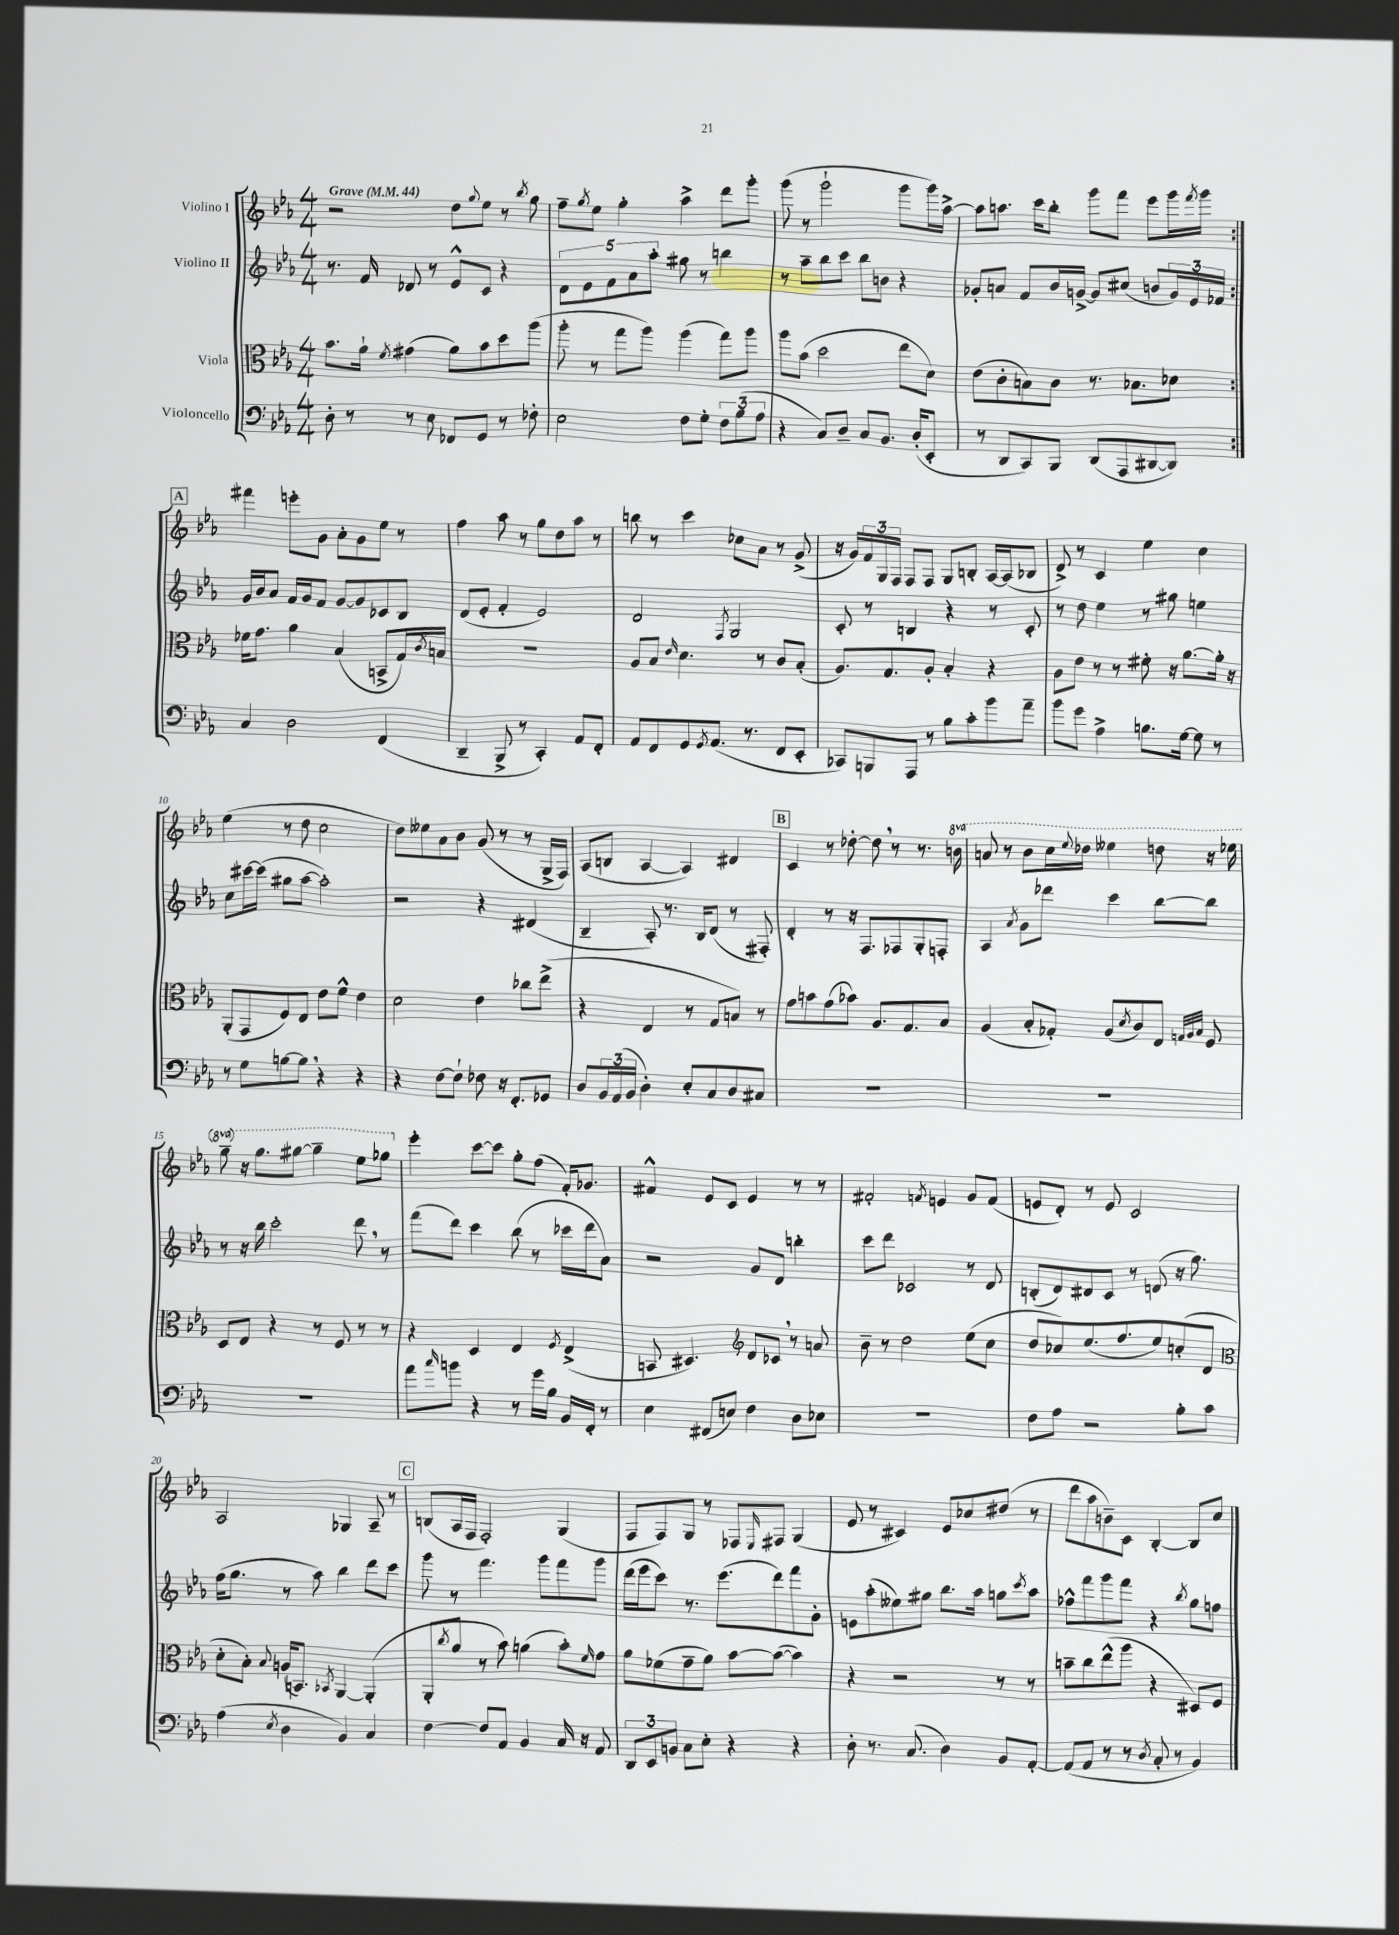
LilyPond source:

<<
\new StaffGroup <<
\new Staff = "s0" \with { instrumentName = "Violino I" } {
    \clef treble \key ees \major \numericTimeSignature \time 4/4 \set Staff.ottavationMarkups = #ottavation-simple-ordinals \tempo "Grave" 4 = 44
    \repeat volta 2 { r2 d''8 \appoggiatura { g''8 } ees''8 r8 \acciaccatura { bes''8 } g''8 |
    f''8-- \acciaccatura { g''8 } ees''8 g''4-. aes''4-> d'''8 g'''8-. |
    g'''8( r8 g'''2-! g'''8 g'''16) aes''16~-> |
    aes''8 a''8. c'''16 bes''8-. g'''8 f'''8 ees'''8 g'''16 \acciaccatura { f'''8 } g'''16 | }
    \mark \markup { \box "A" } fis'''4 e'''8-. g'8 aes'8-. g'8 ees''8 r8 |
    f''4 aes''8 r8 g''8 d''8 aes''8 r8 |
    b''8 r8 c'''4 ces''8 aes'8 r8 g'8->( |
    r16 g'16) \tuplet 3/2 { f'16 g16 f16 } f8 f8 g8 b8-. aes16~ aes16( bes8 |
    d'8->) r8 c'4 ees''4 c''4 |
    ees''4( r8 d''8 c''2 |
    d''8) eeses''8 aes'8 bes'8 g'8( r8 r8 g16-> f16) |
    aes8( b8 aes4~ aes4) dis'4 |
    \mark \markup { \box "B" } c'4 r8 des''8~-. des''8 \breathe r8 r8. \ottava #1 b''16 |
    a''8 r8 bes''8 c'''16 \appoggiatura { ees'''8 } des'''16 eeses'''4 d'''8 r16 ees'''16 |
    g'''8-- r16 g'''8. gis'''8~ gis'''4-- ees'''8 ges'''8 \ottava #0 |
    ees'''4-. c'''8~ c'''8 g''8-. f''8( f'16-.) ges'8. |
    fis'4-^ ees'8 c'8 ees'4 r8 r8 |
    fis'2-. \acciaccatura { f'8 } e'4 g'8 f'8( |
    e'8 d'8-.) r8 e'8 c'2 |
    aes2 ges4 aes8-- r8 |
    \mark \markup { \box "C" } b8( aes16 f16 f2-.) g4( |
    f8 f8) g8 r8 fes8 \grace { ees16 } fis8 g4( |
    ees'8 r8 cis'4) ees'8 ces''8 dis''8( r8 |
    d'''8 aes''8 b'8--) c'8 bes4~-. bes8 c''8 \bar "|." |
}
\new Staff = "s1" \with { instrumentName = "Violino II" } {
    \clef treble \key ees \major \numericTimeSignature \time 4/4
    \repeat volta 2 { r8. f'16 des'8 r8 ees'8-^ c'8 r4 |
    \tuplet 5/4 { d'8 ees'8 f'8 aes'8 aes''8-. } gis''8 r8 b''4 |
    r8 aes''8-- bes''8 c'''8 bes''8 b'8 r4 |
    ges'8-. a'8 f'8 bes'16 g'16~-> g'8 cis''8( b'8 \tuplet 3/2 { g'16) ees'16 fes'16 } | }
    \mark \markup { \box "A" } g'16 bes'16 aes'8 f'16 g'16 f'8 g'8~ g'8 ces'8 bes8 |
    d'8( ees'8-. f'4-. ees'2) |
    d'2 \acciaccatura { f8 } g2 |
    c'8-. r8 b4 r4 r8 c'8-. |
    r8 d''8 ees''4 r8 gis''8 e''4 |
    c''8 cis'''16~ cis'''16( gis''8 aes''8~ aes''2-.) |
    r2 r4 dis'4( |
    bes4-- aes8-.) r8. bes16 d'8( r8 fis8-.) |
    \mark \markup { \box "B" } d'4-. r8 r16 f8. fes8 g8-. f8-. |
    aes4 \acciaccatura { aes'8 } g'8 des'''8 c'''4 bes''8~ bes''8 |
    r8 r16 bes''16 c'''2-. d'''8 \breathe r8 |
    f'''8( d'''8) c'''4 bes''8( r8 ces'''16 d'''16 aes'8) |
    r2 g'8 d'8 b''4-. |
    c'''8 d'''8 ces'2 r8 d'8 |
    b8-.( d'8) dis'8 c'8 r8 d'8( r16 g''8.) |
    f''16( g''8. r8 aes''8) bes''4 d'''8 c'''8 |
    \mark \markup { \box "C" } g'''8 r8 f'''4. g'''8 f'''8 g'''8 |
    d'''16( ees'''16 c'''8) r8. ees'''8.( d'''8) f'''8 g'8-. |
    e'8 aes''8-.( eeses''8) gis''8 bes''8. aes''16 g''8 \acciaccatura { c'''8 } aes''8 |
    fes''8-^ f'''8 g'''8 f'''8 r4 \acciaccatura { bes''8 } g''8 f''8 \bar "|." |
}
\new Staff = "s2" \with { instrumentName = "Viola" } {
    \clef alto \key ees \major \numericTimeSignature \time 4/4
    \repeat volta 2 { bes'8. aes'16-! \acciaccatura { f'8 } gis'4( aes'8) bes'8 d''8 aes''8( |
    aes''8-. r8 g''8 aes''8) aes''4( g''8) aes''8 |
    aes''8 bes'8( d''2 ees''8 d'8) |
    ees'8( c'8-. b8) c'8 r8. bes8. des'8 | }
    \mark \markup { \box "A" } fes'16 g'8. aes'4 bes4( b,8-> g16) \acciaccatura { c'8 } b16 |
    R1 |
    aes8 bes8 \grace { ees'16 } d'4. r8 c'8 bes8-.( |
    aes8.) g8. aes8-. bes4-. r4 |
    aes8 ees'8 r8 r8 fis'8-. r16 aes'8.~ aes'16-. r16 |
    aes,8-.( g,8 f8) ees8 ees'8 f'8-^ ees'4 |
    d'2 ees'4 ces''8 ees''8->( |
    r4 ees4 r8 g8 b8) r8 |
    \mark \markup { \box "B" } g'8 b'8 g'8( bes'8) aes8. g8. bes8 |
    aes4( bes8-. ges8-.) aes8( \acciaccatura { d'8 } c'8) ees8 \grace { g32 aes32 bes32 } f8 |
    d8 ees8 r4 r8 f8 r8 r8 |
    r4 d4 ees4 \acciaccatura { f8 } ees4->( |
    b,8 dis4.) \clef treble d'8 ces'8 \breathe r8 a'8 |
    bes'8-- r8 d''2 ees''8( c''8 |
    d''8 ces''8) ees''8.( f''8. ees''8) c''8-.( d'8 |
    \clef alto d'8-. bes8-.) \appoggiatura { bes8 } a16( b,8.) \acciaccatura { bes,8 } aes,4~ aes,4-.( |
    \mark \markup { \box "C" } aes,8-. \acciaccatura { c''8 } aes'8 r8 bes'8) a'4( bes'8-.) \grace { f'16 } g'8 |
    aes'8 fes'8( g'8-- aes'8) bes'8~ bes'8~( bes'4) |
    r4 r2 r8 r8 |
    b'8-- c''8 ees''8-^( aes''8 r4 dis8) f8 \bar "|." |
}
\new Staff = "s3" \with { instrumentName = "Violoncello" } {
    \clef bass \key ees \major \numericTimeSignature \time 4/4
    \repeat volta 2 { d8-. r8 r8 ees8 fes,8 g,8 r8 fes8-. |
    ees2 f8 g8-. \tuplet 3/2 { f8 bes8( aes8 } |
    r4 c8) d8-- c8 bes,8. d16-.( ees,8-. |
    r8 d,8 c,8) bes,,8 d,8( aes,,8 dis,8~ dis,8) | }
    \mark \markup { \box "A" } c4 d2 f,4( |
    d,4-- bes,,8-> r8 c,4-.) aes,8 f,8-. |
    aes,8 f,8 g,8 \acciaccatura { g,8 } aes,8.( r8. f,8 ees,8-. |
    ces,8) b,,8 aes,,8 r8 bes8 c'8-. bes'8 aes'8-- |
    bes'8 g'8 aes4-> b8. g16~ g8 r8 |
    r8 g8 b8~ b8 \breathe r4 r4 |
    r4 f8~ f8-! fes8 r16 f,8.-. ges,8 |
    d8 \tuplet 3/2 { bes,16 aes,16( bes,16 } d4-.) ees8-. c8 d8 cis8 |
    \mark \markup { \box "B" } R1 |
    R1 |
    R1 |
    aes'8 \grace { c''16 } b'8 r4 r8 g'16 bes16 bes,16 f,16-. r8 |
    ees4 fis,8( e8) f4 d8 ees8 |
    R1 |
    f8 aes8 r2 bes8-. c'8 |
    aes4( \acciaccatura { ees8 } d4 bes,4) c4 |
    \mark \markup { \box "C" } f4~ f8 aes,8 bes,4 c16 r16 aes,8 |
    \tuplet 3/2 { d,8 ees,8 b,8 } c8 ees8-. r4 r4 |
    d8-. r8. c8.( d4) bes,8 aes,8~-. |
    aes,8( aes,8 r8 r8 \acciaccatura { d8 } c8-. r8 bes,4) \bar "|." |
}
>>
>>
